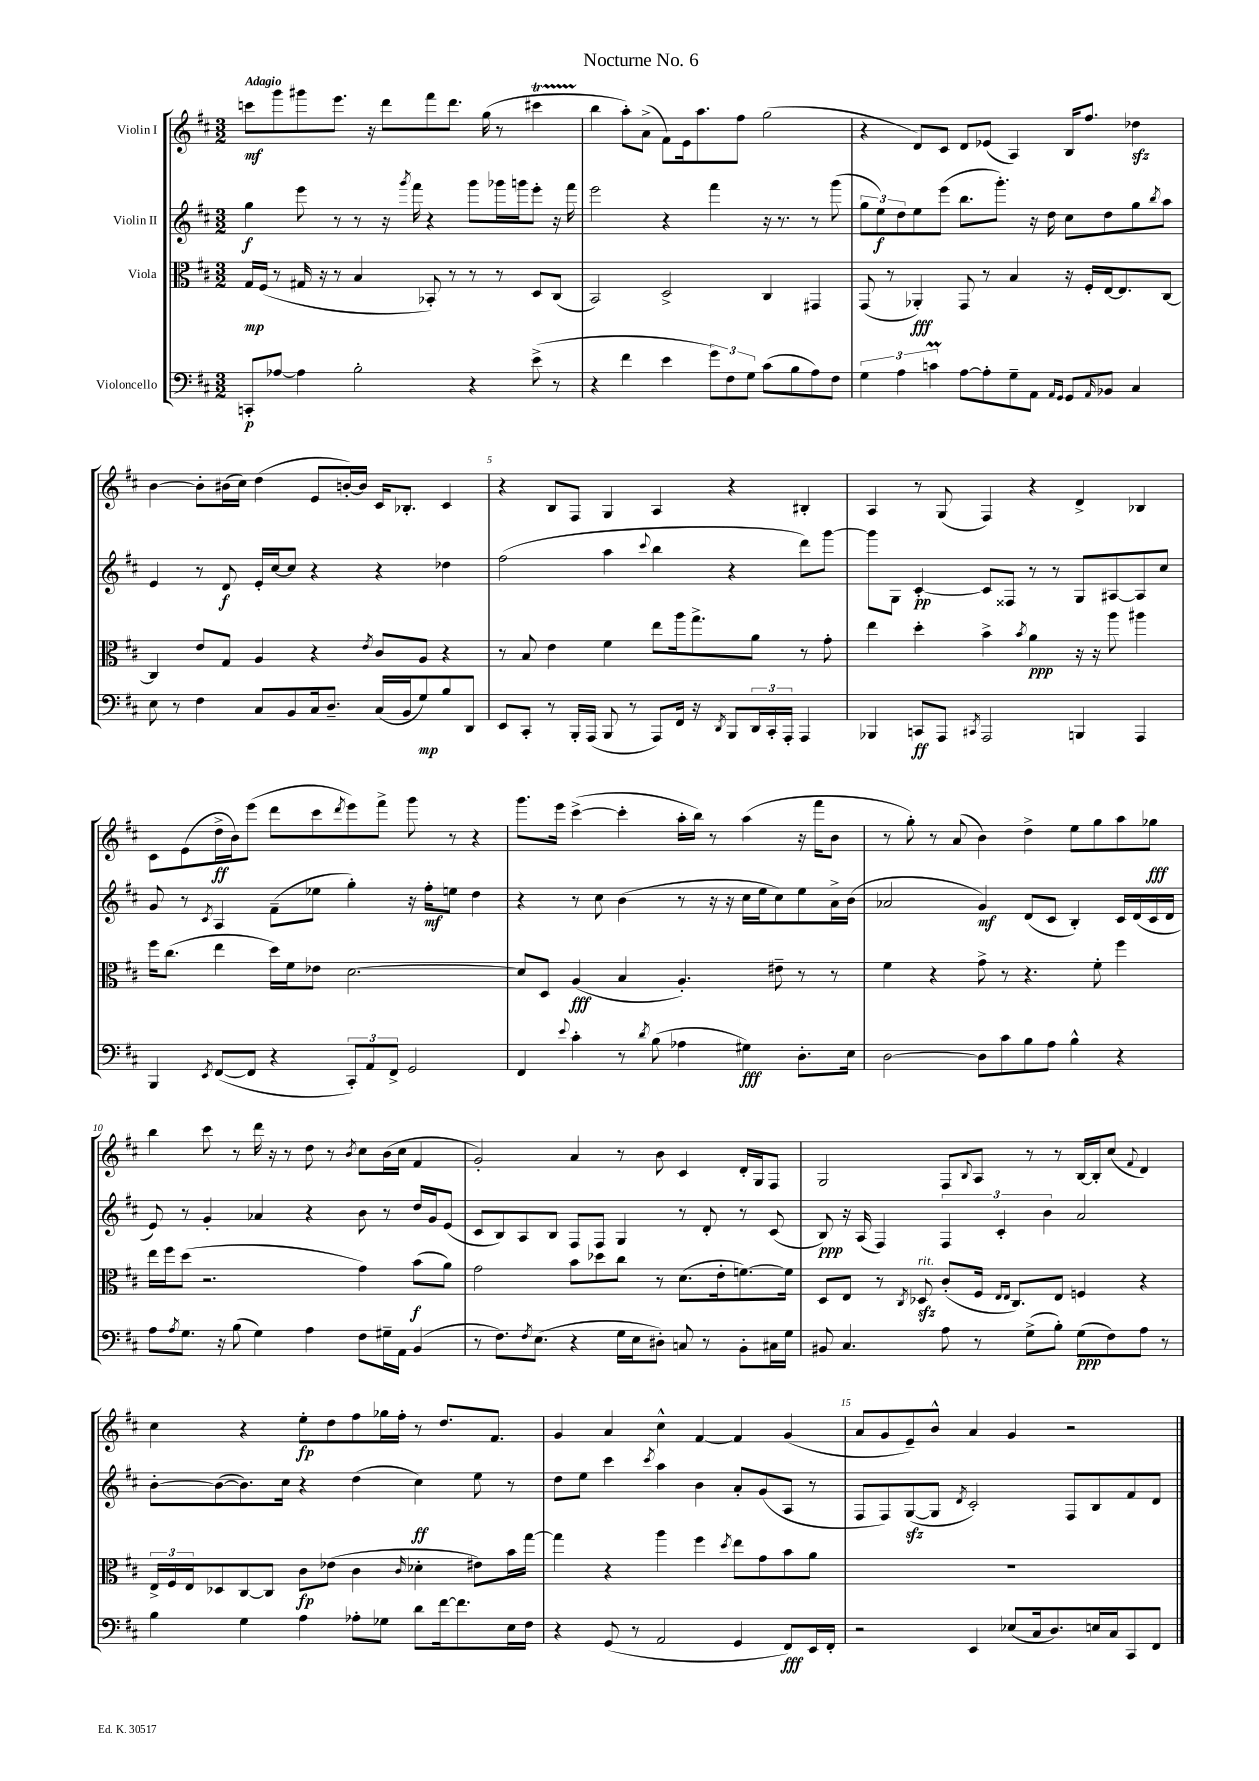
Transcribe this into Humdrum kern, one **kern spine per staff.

**kern	**dynam	**kern	**dynam	**kern	**dynam	**kern	**dynam
*part4	*part4	*part3	*part3	*part2	*part2	*part1	*part1
*staff4	*staff4	*staff3	*staff3	*staff2	*staff2	*staff1	*staff1
*I"Violoncello	*	*I"Viola	*	*I"Violin II	*	*I"Violin I	*
*clefF4	*	*clefC3	*	*clefG2	*	*clefG2	*
*k[f#c#]	*	*k[f#c#]	*	*k[f#c#]	*	*k[f#c#]	*
*M3/2	*	*M3/2	*	*M3/2	*	*M3/2	*
=1	=1	=1	=1	=1	=1	=1	=1
!	!	!	!	!	!	!LO:TX:a:B:t=Adagio	!
8CCn'/L	p	16G/LL	mp	4gg\	f	8cccn\L	mf
.	.	(16F#/JJ	.	.	.	.	.
[8A-X/J	.	8r	.	.	.	8ggg\	.
4A-\]	.	16G#X/	.	8eee\	.	8ggg#X\	.
.	.	16r	.	.	.	.	.
.	.	8r	.	8r	.	8.eee\J	.
2B'\	.	4B/	.	8r	.	.	.
.	.	.	.	.	.	16r	.
.	.	.	.	16r	.	8ddd\L	.
.	.	.	.	8qggg/	.	.	.
.	.	.	.	16fff#\	.	.	.
.	.	8BB-X'/)	.	4r	.	8fff#\	.
.	.	8r	.	.	.	8.ddd\J	.
4r	.	8r	.	8ggg\L	.	.	.
.	.	.	.	.	.	(16gg\	.
.	.	8r	.	16ggg-X\L	.	8r	.
.	.	.	.	16gggn\J	.	.	.
(8e^\	.	8D/L	.	8eee'\J	.	4ccc#Xt\	.
8r	.	(8C#/J	.	16r	.	.	.
.	.	.	.	16fff#\	.	.	.
=2	=2	=2	=2	=2	=2	=2	=2
4r	.	2BB/)	.	2eee\	.	4bb\	.
4f#\	.	.	.	.	.	8aa'\L)	.
.	.	.	.	.	.	(8a^\J	.
4e\	.	2D^/	.	4r	.	8f#\L)	.
.	.	.	.	.	.	16e\k	.
.	.	.	.	.	.	8.aa\	.
12g\L)	.	.	.	4fff#\	.	.	.
12F#\	.	.	.	.	.	.	.
.	.	.	.	.	.	8ff#\J	.
12G\J	.	.	.	.	.	.	.
(8c#\L	.	4C#/	.	16r	.	(2gg\	.
.	.	.	.	8.r	.	.	.
8B\	.	.	.	.	.	.	.
8A\)	.	4GG#X/	.	8r	.	.	.
8F#\J	.	.	.	(8ggg\	.	.	.
=3	=3	=3	=3	=3	=3	=3	=3
6G\	.	(8GG/	.	12gg\L	.	4r	.
.	.	.	.	12ee\)	f	.	.
.	.	8r	.	.	.	.	.
6A\	.	.	.	12dd\	.	.	.
.	.	4AA-X'/)	fff	8ee\	.	8d/L)	.
6cnM\	.	.	.	.	.	.	.
.	.	.	.	(8eee\J	.	8c#/J	.
[8A\L	.	8GG/	.	8.bb\L	.	8d/L	.
8A'\]	.	8r	.	.	.	(8e-X/J	.
.	.	.	.	8.ggg'\J)	.	.	.
8G~\	.	4B/	.	.	.	4A/)	.
8AA\J	.	.	.	16r	.	.	.
.	.	.	.	16dd\	.	.	.
16qqAA/LL	.	.	.	.	.	.	.
16qqGG/JJ	.	.	.	.	.	.	.
8GG/L	.	16r	.	8cc#\L	.	16B/KL	.
.	.	16F#'/LL	.	.	.	8.ff#/J	.
16qqAA/	.	.	.	.	.	.	.
8BB-X/J	.	[16E/J	.	8dd\	.	.	.
.	.	8.E/]	.	.	.	.	.
4C#/	.	.	.	8gg\	.	4dd-Xzz\	.
.	.	.	.	8qbb/	.	.	.
.	.	[8C#/J	.	8aa\J	.	.	.
!!LO:LB:g=z
=4	=4	=4	=4	=4	=4	=4	=4
8E\	.	4C#/]	.	4e/	.	[4b\	.
8r	.	.	.	.	.	.	.
4F#\	.	8e/L	.	8r	.	8b'\L]	.
.	.	8G/J	.	8d/	f	(16b#X\L	.
.	.	.	.	.	.	16cc#\JJ)	.
8C#/L	.	4A/	.	16e'/LL	.	(4dd\	.
.	.	.	.	[16cc#/J	.	.	.
8BB/	.	.	.	8cc#/J]	.	.	.
16C#/k	.	4r	.	4r	.	8e/L	.
8.D~/J	.	.	.	.	.	.	.
.	.	.	.	.	.	[16bn'/L)	.
.	.	.	.	.	.	16b/JJ]	.
.	.	8qe/	.	.	.	.	.
(16C#/LL	.	8c#/L	.	4r	.	16c#/KL	.
16BB/J	.	.	.	.	.	8.B-X'/J	.
8G/)	mp	8A/J	.	.	.	.	.
8B/	.	4r	.	4dd-X\	.	4c#/	.
8DD/J	.	.	.	.	.	.	.
=5	=5	=5	=5	=5	=5	=5	=5
8EE/L	.	8r	.	(2ff#\	.	4r	.
8CC#'/J	.	8B/	.	.	.	.	.
8r	.	4e\	.	.	.	8B/L	.
16BBB'/LL	.	.	.	.	.	8F#/J	.
(16AAA/JJ	.	.	.	.	.	.	.
8BBB/	.	4f#\	.	4aa\	.	4G/	.
8r	.	.	.	.	.	.	.
.	.	.	.	8qqccc#/	.	.	.
8AAA/L)	.	8ee\L	.	4bb\	.	4A/	.
16FF#/Jk	.	16aa\k	.	.	.	.	.
16r	.	8.gg^\	.	.	.	.	.
8qDD/	.	.	.	.	.	.	.
8BBB/L	.	.	.	4r	.	4r	.
24DD/L	.	8a\J	.	.	.	.	.
24CC#'/	.	.	.	.	.	.	.
24AAA'/JJ	.	.	.	.	.	.	.
4AAA/	.	8r	.	8ddd\L)	.	4B#X'/	.
.	.	8g'\	.	[8ggg\J	.	.	.
=6	=6	=6	=6	=6	=6	=6	=6
4BBB-X/	.	4ee\	.	8ggg\L]	.	4A/	.
.	.	.	.	8G\J	.	.	.
8CCn/L	ff	4dd'\	.	[4c#'/	pp	8r	.
8AAA/J	.	.	.	.	.	(8G/	.
8qCC#X/	.	.	.	.	.	.	.
2AAA/	.	4b^\	.	8c#/L]	.	4F#/)	.
.	.	.	.	8F##X/J	.	.	.
.	.	8qb/	.	.	.	.	.
.	.	4a\	ppp	8r	.	4r	.
.	.	.	.	8r	.	.	.
4BBBn/	.	16r	.	8G/L	.	4d^/	.
.	.	16r	.	.	.	.	.
.	.	8aa\	.	[8A#X/	.	.	.
4AAA/	.	4aa#X\	.	8A#/]	.	4B-X/	.
.	.	.	.	8cc#/J	.	.	.
!!LO:LB:g=z
=7	=7	=7	=7	=7	=7	=7	=7
4BBB/	.	16ff#\KL	.	8g/	.	8c#\L	.
.	.	(8.cc#\J	.	.	.	.	.
.	.	.	.	8r	.	(8e\	.
8qEE/	.	.	.	8qc#/	.	.	.
([8FF#/L	.	4ee\	.	4A/	.	16dd^\L	ff
.	.	.	.	.	.	16b\J)	.
8FF#/J]	.	.	.	.	.	(8eee\J	.
4r	.	16dd\LL)	.	(8f#~\L	.	8ddd\L	.
.	.	16f#\J	.	.	.	.	.
.	.	8e-X\J	.	8ee-X\J	.	8ccc#\	.
.	.	.	.	.	.	8qddd/	.
12CC#'/L)	.	[2.d\	.	4gg'\)	.	8eee\)	.
12AA/	.	.	.	.	.	.	.
.	.	.	.	.	.	8fff#^\J	.
12FF#^/J	.	.	.	.	.	.	.
2GG/	.	.	.	16r	.	8ggg\	.
.	.	.	.	16ff#'\KL	mf	.	.
.	.	.	.	8een\J	.	8r	.
.	.	.	.	4dd\	.	4r	.
=8	=8	=8	=8	=8	=8	=8	=8
4FF#/	.	8d/L]	.	4r	.	8.ggg\L	.
.	.	8D/J	.	.	.	.	.
.	.	.	.	.	.	16eee\Jk	.
8qqe/	.	.	.	.	.	.	.
4c#'\	.	(4A/	fff	8r	.	([4ccc#^\	.
.	.	.	.	8cc#\	.	.	.
8r	.	4B/	.	(4b\	.	4ccc#'\]	.
8qd/	.	.	.	.	.	.	.
(8B\	.	.	.	.	.	.	.
4A-X\	.	4.A'/)	.	8r	.	16aa'\LL	.
.	.	.	.	.	.	16bb\JJ)	.
.	.	.	.	16r	.	8r	.
.	.	.	.	16r	.	.	.
4G#X\)	fff	.	.	16cc#\LL	.	(4aa\	.
.	.	.	.	16ee\J	.	.	.
.	.	8e#X~\	.	8cc#\)	.	.	.
8.D'\L	.	8r	.	8ee\	.	16r	.
.	.	.	.	.	.	16fff#\KL	.
.	.	8r	.	16a^\L	.	8b\J	.
16E\Jk	.	.	.	(16b\JJ	.	.	.
=9	=9	=9	=9	=9	=9	=9	=9
[2D\	.	4f#\	.	2a-X/	.	8r	.
.	.	.	.	.	.	8gg'\)	.
.	.	4r	.	.	.	8r	.
.	.	.	.	.	.	(8a/	.
8D\L]	.	8g^\	.	4g/)	mf	4b\)	.
8c#\	.	8r	.	.	.	.	.
8B\	.	4.r	.	(8d/L	.	4dd^\	.
8A\J	.	.	.	8c#/J	.	.	.
4B^^\	.	.	.	4B'/)	.	8ee\L	.
.	.	8f#'\	.	.	.	8gg\	.
4r	.	4ff#\	.	16c#/LL	.	8aa\	.
.	.	.	.	(16d/	.	.	.
.	.	.	.	16c#/	.	8gg-X\J	fff
.	.	.	.	16d/JJ	.	.	.
!!LO:LB:g=z
=10	=10	=10	=10	=10	=10	=10	=10
8A\L	.	16ee\LL	.	8e/)	.	4bb\	.
.	.	16ff#\J	.	.	.	.	.
8qA/	.	.	.	.	.	.	.
8.G\J	.	(8dd\J	.	8r	.	.	.
.	.	2.r	.	4g'/	.	8ccc#\	.
16r	.	.	.	.	.	.	.
(8B\	.	.	.	.	.	8r	.
4G\)	.	.	.	4a-X/	.	16ddd\	.
.	.	.	.	.	.	16r	.
.	.	.	.	.	.	8r	.
4A\	.	.	.	4r	.	8dd\	.
.	.	.	.	.	.	8r	.
.	.	.	.	.	.	8qb/	.
8F#\L	.	4g\)	.	8b\	.	8cc#\L	.
16G#X~\L	.	.	.	8r	.	(16b\L	.
16AA\JJ	.	.	.	.	.	16cc#\JJ	.
(4BB/	.	(8b\L	f	16dd/LL	.	4f#/	.
.	.	.	.	16g/J	.	.	.
.	.	8a\J)	.	(8e/J	.	.	.
=11	=11	=11	=11	=11	=11	=11	=11
8r	.	2g\	.	8c#/L	.	2g'/)	.
8.F#\L)	.	.	.	8B/)	.	.	.
.	.	.	.	8A/	.	.	.
8qF#/	.	.	.	.	.	.	.
(8.E\J	.	.	.	.	.	.	.
.	.	.	.	8B/J	.	.	.
4r	.	8b\L	.	8F#/L	.	4a/	.
.	.	8dd-X\	.	8F#/J	.	.	.
16G\LL	.	8cc#\J	.	4G/	.	8r	.
16E\J	.	.	.	.	.	.	.
8D#X'\J)	.	8r	.	.	.	8b\	.
8Cn/	.	(8.d\L	.	8r	.	4c#/	.
8r	.	.	.	8d'/	.	.	.
.	.	16e'\k	.	.	.	.	.
8BB'\L	.	[8.fn\)	.	8r	.	16d'/LL	.
.	.	.	.	.	.	16G/J	.
16C#X\L	.	.	.	(8c#/	.	8F#/J	.
16G\JJ	.	16f\Jk]	.	.	.	.	.
=12	=12	=12	=12	=12	=12	=12	=12
8BB#X/	.	8D/L	.	8B/)	ppp	2G/	.
4.C#/	.	8E/J	.	16r	.	.	.
.	.	.	.	(16A/	.	.	.
.	.	8r	.	4F#/)	.	.	.
.	.	8qC#/	.	.	.	.	.
!	!	!LO:TX:a:i:t=rit.	!	!	!	!	!
.	.	8D-Xzz/	.	.	.	.	.
8A\	.	(8c#'/L	.	6F#/	.	8F#/L	.
.	.	.	.	.	.	8qqB/	.
8r	.	16F#/Jk	.	.	.	8A/J	.
.	.	.	.	6c#'/	.	.	.
.	.	16qqE/LL	.	.	.	.	.
.	.	16qqE/JJ	.	.	.	.	.
.	.	8.C#/L)	.	.	.	.	.
(8G^\L	.	.	.	.	.	8r	.
.	.	.	.	6b\	.	.	.
8B'\J)	.	8E/J	.	.	.	8r	.
(8G\L	ppp	4Fn/	.	2a/	.	[16B/LL	.
.	.	.	.	.	.	16B'/J]	.
8F#\)	.	.	.	.	.	(8cc#/J	.
.	.	.	.	.	.	8qqf#/	.
8A\J	.	4r	.	.	.	4d/)	.
8r	.	.	.	.	.	.	.
!!LO:LB:g=z
=13	=13	=13	=13	=13	=13	=13	=13
4B\	.	24E^/LL	.	[8b'\L	.	4cc#\	.
.	.	24F#/	.	.	.	.	.
.	.	24E/J	.	.	.	.	.
.	.	8D-X/	.	(8b\_	.	.	.
4G\	.	[8C#/	.	8.b\])	.	4r	.
.	.	8C#/J]	.	.	.	.	.
.	.	.	.	16cc#\Jk	.	.	.
4A\	.	8c#\L	fp	4r	.	8ee'\L	fp
.	.	(8e-X\J	.	.	.	8dd\	.
8A-X'\L	.	4c#\	.	(4dd\	.	8ff#\	.
8G-X\J	.	.	.	.	.	16gg-X\L	.
.	.	.	.	.	.	16ff#'\JJ	.
.	.	16qqc#/	.	.	.	.	.
8d\L	.	4d-X'\	.	4cc#\)	ff	8r	.
[16f#\k	.	.	.	.	.	8.dd/L	.
8.f#\]	.	.	.	.	.	.	.
.	.	8e#X\L)	.	8ee\	.	.	.
.	.	.	.	.	.	8.f#/J	.
16E\L	.	16b\L	.	8r	.	.	.
16F#\JJ	.	[16gg\JJ	.	.	.	.	.
=14	=14	=14	=14	=14	=14	=14	=14
4r	.	4gg\]	.	8dd\L	.	4g/	.
.	.	.	.	8ee\J	.	.	.
(8GG/	.	4r	.	4ccc#\	.	4a/	.
8r	.	.	.	.	.	.	.
.	.	.	.	8qccc#/	.	.	.
2AA/	.	4aa\	.	4aa\	.	4cc#^^\	.
.	.	4ff#\	.	4b\	.	[4f#/	.
.	.	8qdd/	.	.	.	.	.
4GG/	.	8ee\L	.	8a'/L	.	4f#/]	.
.	.	8g\	.	(8g/	.	.	.
8FF#/L)	fff	8b\	.	8A/J	.	(4g/	.
16EE/L	.	8a\J	.	8r	.	.	.
16FF#'/JJ	.	.	.	.	.	.	.
=15	=15	=15	=15	=15	=15	=15	=15
2r	.	1.r	.	8F#/L	.	8a/L	.
.	.	.	.	8F#/)	.	8g/	.
.	.	.	.	([8Gzz/	.	8e~/)	.
.	.	.	.	8G/J]	.	8b^^/J	.
.	.	.	.	8qd/	.	.	.
4EE/	.	.	.	2c#'/)	.	4a/	.
(8E-X/L	.	.	.	.	.	4g/	.
16C#/k	.	.	.	.	.	.	.
8.D/)	.	.	.	.	.	.	.
.	.	.	.	8F#/L	.	2r	.
16En/L	.	.	.	8B/	.	.	.
16C#/J	.	.	.	.	.	.	.
8CC#/	.	.	.	8f#/	.	.	.
8FF#/J	.	.	.	8d/J	.	.	.
==	==	==	==	==	==	==	==
*-	*-	*-	*-	*-	*-	*-	*-
